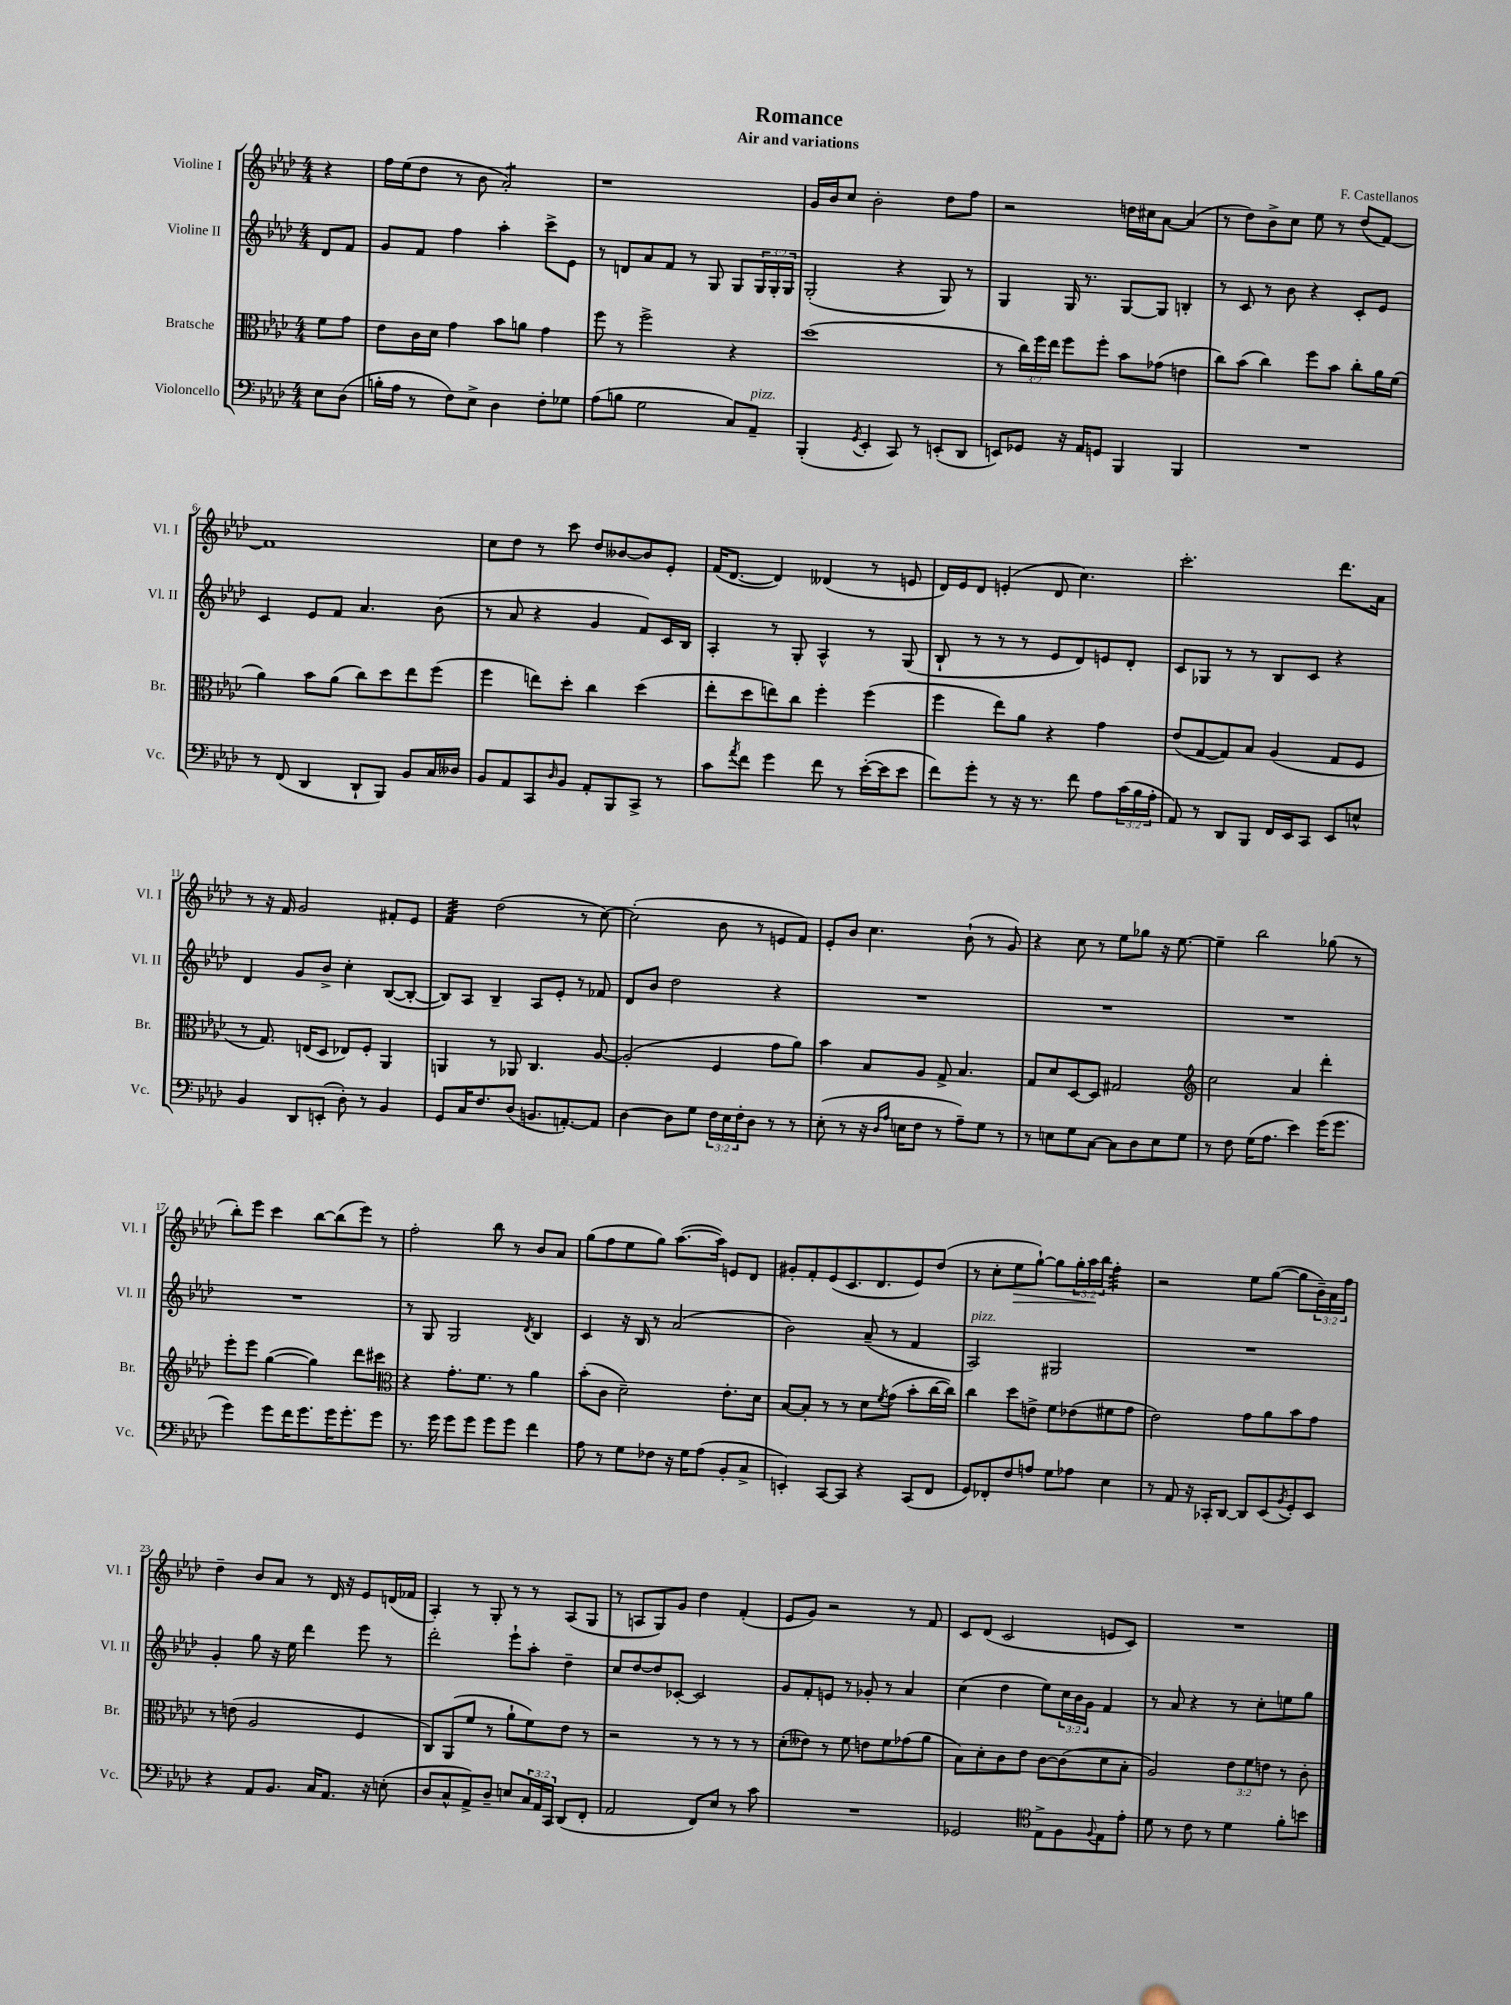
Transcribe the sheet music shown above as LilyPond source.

\header { title = "Romance" composer = "F. Castellanos" subtitle = "Air and variations" }
<<
\new StaffGroup <<
\new Staff = "s0" \with { instrumentName = "Violine I" shortInstrumentName = "Vl. I" } {
    \clef treble \key aes \major \numericTimeSignature \time 4/4 \override Staff.TupletNumber.text = #tuplet-number::calc-fraction-text \partial 4
    r4 |
    f''16 ees''16( des''8 r8 bes'8 aes'2:8-.) |
    r1 |
    g'16 bes'16 c''8 bes'2-. des''8 f''8 |
    r2 d''16 cis''16 aes'8~ aes'4( |
    r8 des''8) bes'8-> c''8 ees''8 r8 des''8( f'8~) |
    f'1 |
    c''8 des''8 r8 c'''8 des''8 beses'8~ beses'8 ees'8-. |
    f'16( des'8.~ des'4) deses'4( r8 e'8 |
    des'16) ees'16 des'8 e'4-.( des'8 c''4.) |
    c'''2.-. des'''8. aes'16 |
    r8 r16 f'16 g'2 fis'8-. ees'8 |
    f'4:32 des''2( r8 c''8~) |
    c''2-.( bes'8 r8 e'8 f'8) |
    ees'8-. bes'8 c''4. bes'8-!( r8 g'8) |
    r4 c''8 r8 ees''8 ges''8 r16 ees''8.~ |
    ees''4-- bes''2 ges''8( r8 |
    bes''8-.) ees'''8 c'''4 bes''8~ bes''8( ees'''8) r8 |
    f''2-. bes''8 r8 bes'8 aes'8 |
    g''8( f''8 ees''8 g''8) aes''8.~( aes''16) e'8 des'8 |
    gis'8-. f'8-. ees'8( c'8. des'8. ees'8) des''8( |
    r8 c''8-. ees''8\> g''8~-!) g''8 \tuplet 3/2 { g''16-. aes''16\! bes''16 } f''4:32-. |
    r2 ees''8 g''8~( g''8 \tuplet 3/2 { bes'16--) aes'16 f''16 } |
    des''4-- bes'8 aes'8 r8 des'16 r16 ees'8 d'16( fes'16 |
    aes4-.) r8 g8-. r8 r8 aes8( g8 |
    r8 a8 g8) g'8 des''4 f'4-.( |
    ees'8 g'8) r2 r8 f'8 |
    c'8 des'8( c'2 e'8 c'8) |
    R1 \bar "|." |
}
\new Staff = "s1" \with { instrumentName = "Violine II" shortInstrumentName = "Vl. II" } {
    \clef treble \key aes \major \numericTimeSignature \time 4/4 \override Staff.TupletNumber.text = #tuplet-number::calc-fraction-text \partial 4
    des'8 f'8 |
    g'8 f'8 f''4 aes''4-. c'''8-> ees'8 |
    r8 d'8 aes'8 f'8 r8 g8 g8 \tuplet 3/2 { g16 g16-. g16 } |
    g2-.( r4 g8) r8 |
    g4 g16 r8. g8~ g8 b4-. |
    r8 c'8 r8 bes'8 r4 c'8-. ees'8 |
    c'4 ees'8 f'8 aes'4. bes'8( |
    r8 aes'8 r4 g'4 f'8) c'16 bes16 |
    aes4-. r8 g8-. aes4-^ r8 g8( |
    bes8-! r8 r8 r8 ees'8 des'8) e'8 des'8-. |
    c'8 ges8 r8 r8 bes8 c'8 r4 |
    des'4 g'8 bes'8-> c''4-. bes8~( bes8~-. |
    bes8) aes8 bes4-- aes8 ees'8-. r8 fes'8 |
    des'8 bes'8 des''2 r4 |
    R1 |
    R1 |
    R1 |
    R1 |
    r8 g8 g2 \acciaccatura { des'8 } bes4 |
    c'4 r16 bes16 r8 aes'2( |
    bes'2) aes'8--( r8 f'4 |
    aes2^\markup { \italic "pizz." }) gis2 |
    R1 |
    g'4-. g''8 r16 ees''16 des'''4 ees'''8 r8 |
    des'''2-. ees'''8-! aes''8-. des''4-- |
    c''8 des''8~ des''8 ces'8~-. ces'2 |
    g'8 f'8-. e'8 r8 ges'8-. r8 aes'4 |
    c''4( des''4 ees''8) \tuplet 3/2 { c''16 bes'16 g'16 } f'4 |
    r8 aes'8 r4 r8 c''8-. e''8 g''8 \bar "|." |
}
\new Staff = "s2" \with { instrumentName = "Bratsche" shortInstrumentName = "Br." } {
    \clef alto \key aes \major \numericTimeSignature \time 4/4 \override Staff.TupletNumber.text = #tuplet-number::calc-fraction-text \partial 4
    f'8 g'8 |
    ees'8 c'16 des'16 g'4 bes'8 a'8 g'4 |
    f''8 r8 f''2-> r4 |
    des''1( |
    r8 \tuplet 3/2 { c''16) f''16 ees''16 } f''8 f''8-. bes'8 ges'8( e'4 |
    c''8) bes'8( c''4) f''8 bes'8 c''8-. aes'16 f'16( |
    aes'4) bes'8 aes'8( c''8) des''8 ees''8 f''8( |
    f''4 e''8) des''8-. c''4 des''4( |
    ees''8-. des''8 e''8) c''8 f''4-. f''4( |
    f''4 ees''8) aes'8 r4 g'4 |
    ees'8( g8~ g8) bes8 aes4( g8 f8 |
    r8 g8.) e16( des8 ees8) f8-. aes,4 |
    a,4 r8 aes,8 c4. aes8~ |
    aes2-.( f4 g'8 aes'8) |
    bes'4 bes8 aes8 g8-> bes4. |
    g8 des'8 des8~ des8 gis2 |
    \clef treble c''2 aes'4 des'''4-. |
    ees'''8-. ees'''8 g''4~( g''4) des'''8 cis'''8 |
    \clef alto r4 g'8.-. f'8. r8 aes'4 |
    bes'8-.( c'8 des'2--) ees'8.-. des'16 |
    bes8~ bes8-. r8 r8 des'8 \acciaccatura { f'8 } g'8( bes'8-. c''16~ c''16) |
    c''4 des''8 e'8-> f'8 ees'8( fis'8 g'8 |
    ees'2) g'8 aes'8 bes'8 g'8 |
    r8 e'8( aes2 f4 |
    c8) aes,8( f'8 r8 aes'8-! f'8) ees'8 r8 |
    r2 r8 r8 r8 r8 |
    des'8-.( eeses'8) r8 f'8 e'8 f'8 ges'8( aes'8 |
    bes8) des'8-. c'8 ees'8 c'8~ c'8( des'8 bes8-. |
    aes2) \tuplet 3/2 { ees'8 f'8 e'8 } r8 c'8-. \bar "|." |
}
\new Staff = "s3" \with { instrumentName = "Violoncello" shortInstrumentName = "Vc." } {
    \clef bass \key aes \major \numericTimeSignature \time 4/4 \override Staff.TupletNumber.text = #tuplet-number::calc-fraction-text \partial 4
    ees8 des8( |
    b16-. aes16 r8 f8) ees8-> des4 f8-. ges8 |
    aes8( b8 g2 c8) aes,8--^\markup { \italic "pizz." } |
    bes,,4-.( \acciaccatura { g,8 } ees,4-. c,8) r8 e,8-.( des,8 |
    e,8) ges,8 r16 aes,16 g,8 bes,,4 bes,,4 |
    R1 |
    r8 f,8( des,4 des,8-! bes,,8) bes,8 c16 deses16 |
    bes,8 aes,8 c,8 \grace { des16 } bes,8 aes,8-. bes,,8 c,8-> r8 |
    c'8 \acciaccatura { aes'8 } f'8 g'4 f'8 r8 ees'16~-.( ees'16 ees'8 |
    f'8) g'8-. r8 r16 r8. f'8 aes8 \tuplet 3/2 { c'16( bes16 aes16-. } |
    aes,8) r8 des,8 bes,,8 f,16 ees,16 c,8 ees,8 e8-^ |
    bes,4 des,8 e,8-.( des8-.) r8 bes,4 |
    g,8 c16 f8. des8( b,8. a,8.~-.) a,8 |
    des4~ des8 g8 \tuplet 3/2 { f16 ees16 f16-. } des8 r8 r8 |
    ees8-.( r8 r16 \grace { des16 aes16 } e16 f8 r8 aes8--) g8 r8 |
    r8 e8 g8 c8~ c8 des8 e8 g8 |
    r8 f8 g16( aes8. ees'4) g'16( g'8. |
    g'4) g'8 f'16 g'8. g'16 g'8.-. g'8 |
    r8. g'16 g'8 g'8 g'8 g'8 f'4 |
    aes8 r8 g8 fes8 r16 g16 aes8( bes,8-. c8-> |
    e,4-.) c,8~ c,8 r4 c,8( f,8 |
    g,8) fes,8-. f8 a8 g8 aes8 ees4 |
    r8 aes,8 r16 ces,16-. des,8~ des,8 ees,8( \acciaccatura { bes,8 } g,8-.) ees,8 |
    r4 aes,8 bes,8. c16 aes,8. r16 e8-.( |
    des8 c8-^ aes,8->) des8-- e8 \tuplet 3/2 { c16 aes,16 c,16 } des,8( f,8-. |
    aes,2 f,8) ees8 r8 c'8 |
    R1 |
    ges,2 \clef tenor ees8-> f8 \appoggiatura { f8 } ees8 ees'8-. |
    des'8 r8 c'8 r8 des'4 f'8-. b'8 \bar "|." |
}
>>
>>
